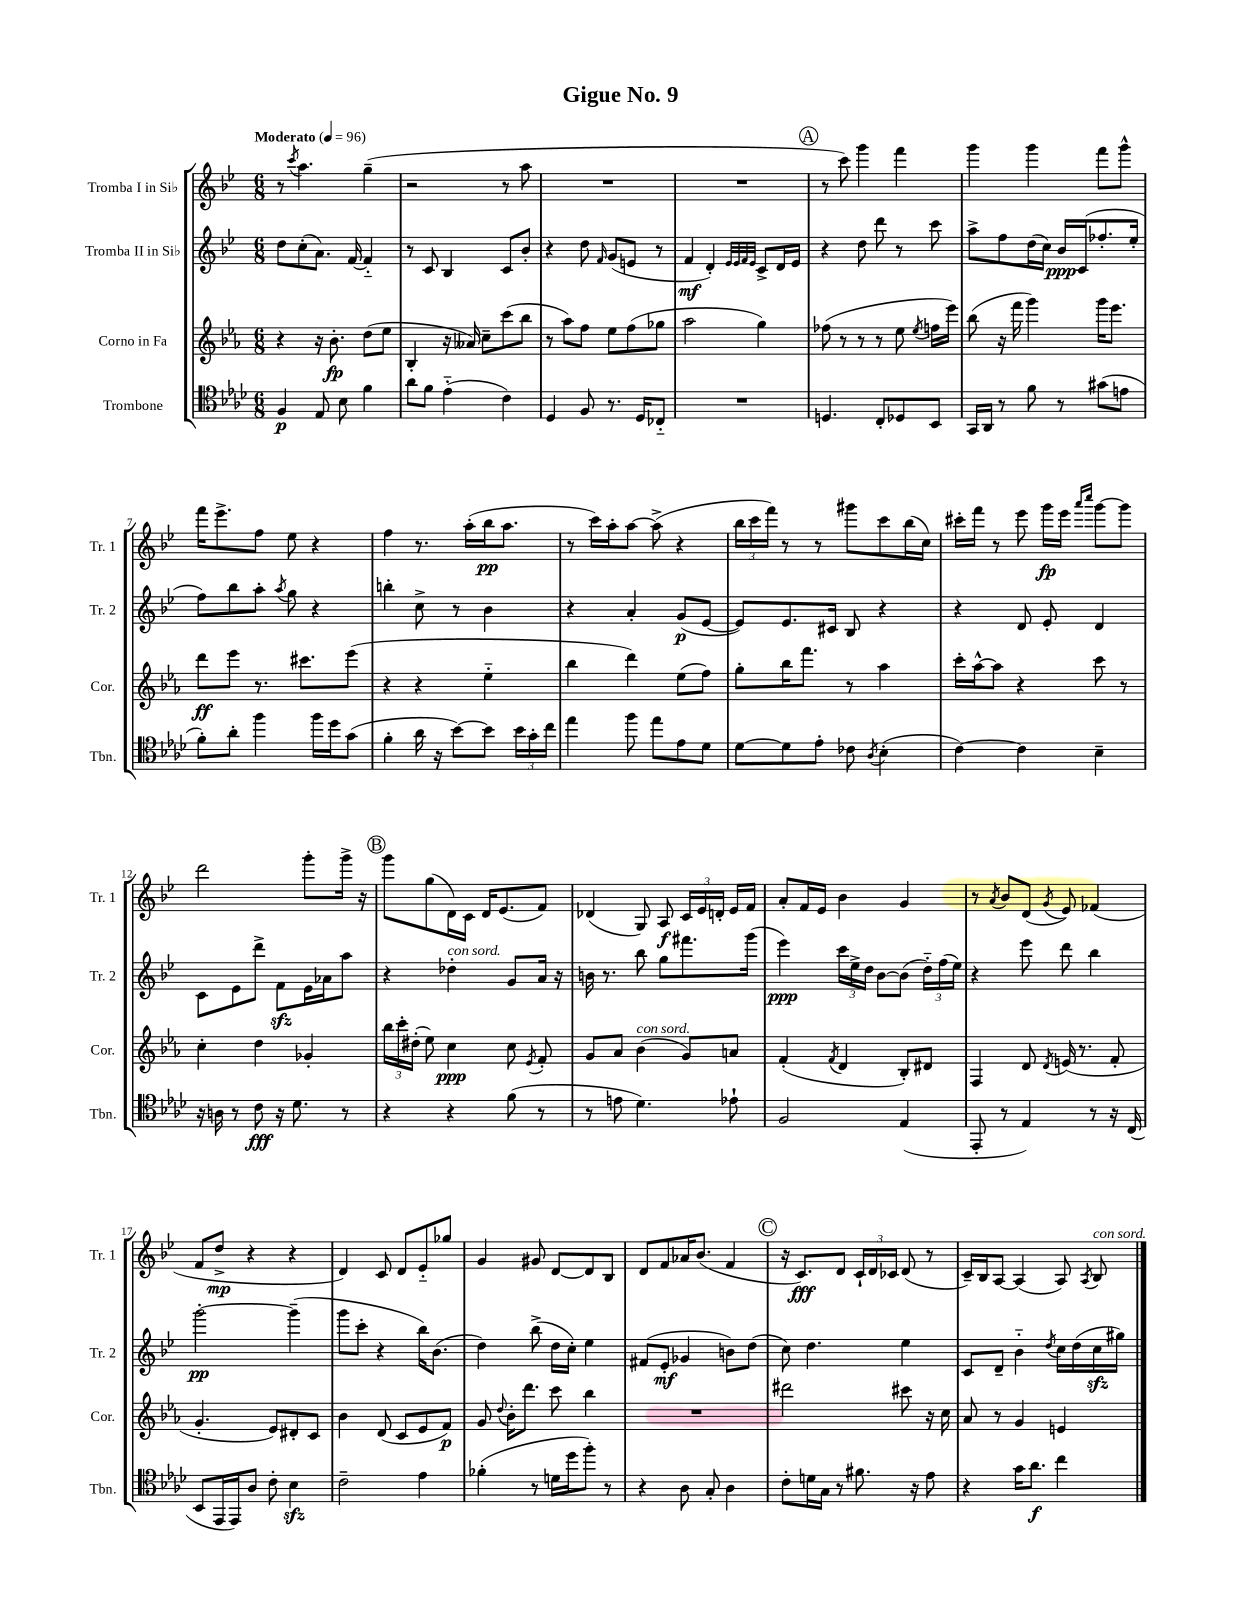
\header { title = "Gigue No. 9" }
<<
\new StaffGroup <<
\new Staff = "s0" \with { instrumentName = "Tromba I in Sib" shortInstrumentName = "Tr. 1" } {
    \clef treble \key bes \major \numericTimeSignature \time 6/8 \tempo "Moderato" 4 = 96
    \autoBeamOff r8 \acciaccatura { c'''8 } a''4. g''4--( |
    r2 r8 a''8 |
    R2. |
    R2. |
    \mark \markup { \circle "A" } r8 c'''8) g'''4 f'''4 |
    g'''4 g'''4 f'''8[ g'''8]-^ |
    f'''16[ ees'''8.-> f''8] ees''8 r4 |
    f''4 r8. a''16[-.( bes''16\pp a''8.] |
    r8 c'''16[) a''16-. a''8]~ a''8->( r4 |
    \tuplet 3/2 { bes''16[ c'''16 f'''16]) } r8 r8 gis'''8[ c'''8 bes''16( c''16]) |
    cis'''16[-. f'''16] r8 ees'''8 g'''16[\fp ees'''16] \grace { a'''16[ c''''16] } g'''8[~ g'''8] |
    d'''2 g'''8[-. g'''16]-> r16 |
    \mark \markup { \circle "B" } g'''8[ g''8( d'16) c'16] d'16[ ees'8.( f'8]) |
    des'4( g8) a8\f \tuplet 3/2 { c'16[ ees'16 d'16]-. } ees'16[ f'16] |
    a'8[-. f'16 ees'16] bes'4 g'4 |
    r8 \acciaccatura { a'8 } bes'8[ d'8]( \acciaccatura { g'8 } ees'8) fes'4( |
    f'8[ d''8]->\mp r4 r4 |
    d'4) c'8 d'8[ ees'8-_ ges''8] |
    g'4 gis'8 d'8[~ d'8 bes8] |
    d'8[ f'8 aes'16 bes'8.]( f'4 |
    \mark \markup { \circle "C" } r16 c'8.[\fff) d'8] \tuplet 3/2 { c'16[-! d'16 ces'16] } d'8( r8 |
    c'16[--) bes16 a8]~ a4( a8) \acciaccatura { a8 } bes8^\markup { \italic "con sord." } \bar "|." |
}
\new Staff = "s1" \with { instrumentName = "Tromba II in Sib" shortInstrumentName = "Tr. 2" } {
    \clef treble \key bes \major \numericTimeSignature \time 6/8
    \autoBeamOff d''8[ c''8-.( a'8.]) f'16~ f'4-_ |
    r8 c'8 bes4 c'8[ bes'8]-. |
    r4 d''8 \grace { f'16 } g'8[( e'8] r8 |
    f'4\mf d'4-.) \grace { ees'32[ ees'32 f'32 ees'32] } c'8[-> d'16 ees'16] |
    \mark \markup { \circle "A" } r4 d''8 d'''8 r8 c'''8 |
    a''8[-> f''8 d''16( c''16]) bes'16[\ppp c'16( fes''8.-. ees''16]-. |
    f''8[) bes''8 a''8]-. \acciaccatura { a''8 } g''8 r4 |
    b''4-. c''8-> r8 bes'4 |
    r4 a'4-. g'8[\p( ees'8]~ |
    ees'8[) ees'8. cis'16] bes8 r4 |
    r4 d'8 ees'8-. d'4 |
    c'8[ ees'8 d'''8]-> f'8[\sfz ees'16 aes'16 a''8] |
    \mark \markup { \circle "B" } r4 des''4-.^\markup { \italic "con sord." } g'8[ a'16] r16 |
    b'16 r8. bes''8 g''8[ fis'''8. g'''16]( |
    ees'''4\ppp) \tuplet 3/2 { c'''16[ ees''16-> d''16] } bes'8[~ bes'8]( \tuplet 3/2 { d''16[-_) f''16( ees''16]) } |
    r4 ees'''8 d'''8 bes''4 |
    g'''2~-.\pp g'''4--( |
    g'''8[ c'''8]-. r4 bes''16[) bes'8.]( |
    d''4) bes''8->( d''16[ c''16]-.) ees''4 |
    fis'8[( ees'8]-.\mf ges'4 b'8[) d''8]( |
    \mark \markup { \circle "C" } c''8) d''4. ees''4 |
    c'8[ d'8]-- bes'4-_ \acciaccatura { d''8 } c''16[ d''16( c''16\sfz gis''16]) \bar "|." |
}
\new Staff = "s2" \with { instrumentName = "Corno in Fa" shortInstrumentName = "Cor." } {
    \clef treble \key ees \major \numericTimeSignature \time 6/8
    \autoBeamOff r4 r16 bes'8.-.\fp d''8[( ees''8] |
    bes4-. r16 aeses'16) c''8[-- c'''8( bes''8] |
    r8 aes''8[) f''8] ees''8[ f''8( ges''8] |
    aes''2 g''4) |
    \mark \markup { \circle "A" } fes''8( r8 r8 r8 ees''8 \acciaccatura { ees''8 } f''16[ ees'''16]) |
    bes''8( r16 f'''16 g'''4) g'''16[ ees'''8.] |
    d'''8[\ff ees'''8] r8. cis'''8.[ ees'''8]( |
    r4 r4 ees''4-_ |
    bes''4 d'''4) ees''8[( f''8]) |
    g''8[-. bes''16 f'''8.] r8 aes''4 |
    c'''16[-. aes''16~-^ aes''8] r4 c'''8 r8 |
    c''4-. d''4 ges'4-. |
    \mark \markup { \circle "B" } \tuplet 3/2 { bes''16[ c'''16-. dis''16]-.( } ees''8) c''4\ppp c''8 \acciaccatura { ees'8 } f'8-. |
    g'8[ aes'8] bes'4^\markup { \italic "con sord." }( g'8[) a'8] |
    f'4-.( \acciaccatura { f'8 } d'4 bes8[-.) dis'8] |
    f4 d'8 \acciaccatura { d'8 } e'16( r8. f'8-. |
    g'4.-. ees'8[) dis'8-. c'8] |
    bes'4 d'8( c'8[ ees'8 f'8]\p) |
    g'8 \appoggiatura { d''8 } bes'16[-. d'''8.] c'''8 bes''4 |
    R2. |
    \mark \markup { \circle "C" } dis'''2 cis'''8 r16 c''16 |
    aes'8 r8 g'4 e'4 \bar "|." |
}
\new Staff = "s3" \with { instrumentName = "Trombone" shortInstrumentName = "Tbn." } {
    \clef tenor \key aes \major \numericTimeSignature \time 6/8
    \autoBeamOff f4\p ees8 bes8 f'4 |
    aes'8[ f'8] ees'4-_( c'4) |
    des4 f8 r8. des16[ ces8]-_ |
    R2. |
    \mark \markup { \circle "A" } d4. c8[-. des8 bes,8] |
    g,16[ aes,16] r8 f'8 r8 gis'8[( e'8] |
    f'8[-.) aes'8]-. f''4 f''16[ des''16 g'8]( |
    f'4-. aes'16 r16 bes'8[~) bes'8] \tuplet 3/2 { bes'16[ g'16-. c''16] } |
    ees''4 f''8 ees''8[ ees'8 des'8] |
    des'8[~ des'8 ees'8]-. ces'8 \acciaccatura { aes8 } bes4-.( |
    c'4~) c'4 bes4-- |
    r16 a16 r8 c'8\fff r16 des'8. r8 |
    \mark \markup { \circle "B" } r4 r4 f'8( r8 |
    r8 e'8 des'4.) ees'8-! |
    f2 ees4( |
    ees,8-. r8 ees4) r8 r16 c16( |
    bes,8[ ees,16 ees,16) aes8] c'8-. bes4\sfz |
    c'2-- ees'4 |
    fes'4-.( r8 d'16[ des''16 f''8]-.) r8 |
    r4 aes8 g8-. aes4 |
    \mark \markup { \circle "C" } c'8[-. d'16 g16] r8 fis'8. r16 ees'8 |
    r4 g'16[ aes'8.]\f c''4 \bar "|." |
}
>>
>>
